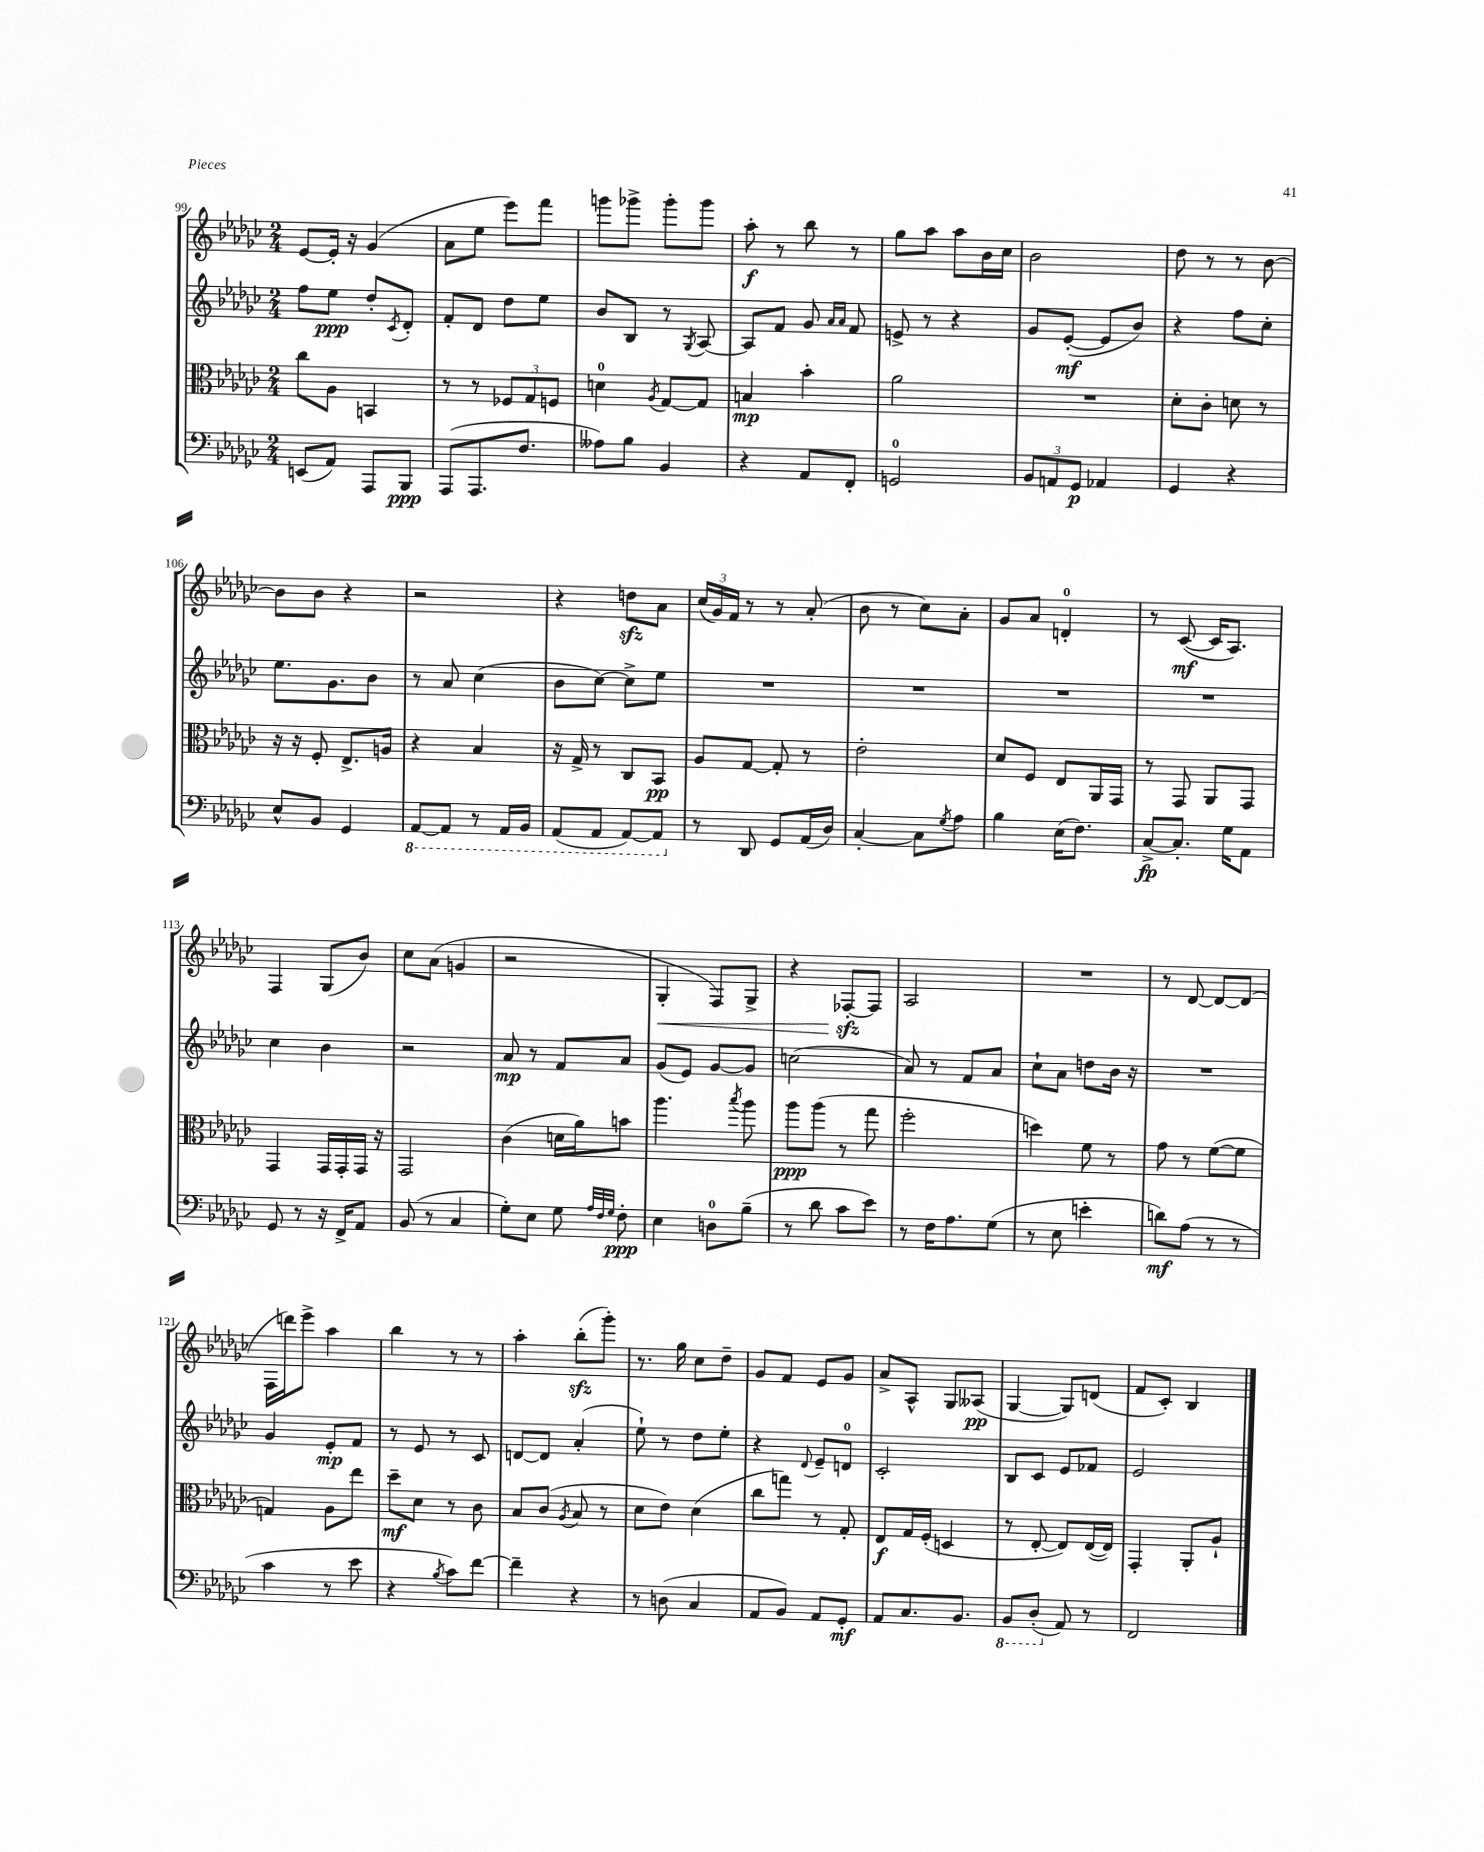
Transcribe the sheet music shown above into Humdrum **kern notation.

**kern	**dynam	**kern	**dynam	**kern	**dynam	**kern	**dynam
*part4	*part4	*part3	*part3	*part2	*part2	*part1	*part1
*staff4	*staff4	*staff3	*staff3	*staff2	*staff2	*staff1	*staff1
*clefF4	*	*clefC3	*	*clefG2	*	*clefG2	*
*k[b-e-a-d-g-c-]	*	*k[b-e-a-d-g-c-]	*	*k[b-e-a-d-g-c-]	*	*k[b-e-a-d-g-c-]	*
*M2/4	*	*M2/4	*	*M2/4	*	*M2/4	*
=99	=99	=99	=99	=99	=99	=99	=99
(8EEn/L	.	8cc-\L	.	8ff\L	.	[8e-/L	.
8AA-/J)	.	8A-\J	.	8ee-\J	ppp	16e-'/Jk]	.
.	.	.	.	.	.	16r	.
8AAA-/L	.	4BBn/	.	8dd-'/L	.	(4g-/	.
.	.	.	.	8qc-/	.	.	.
8BBB-/J	ppp	.	.	8d-'/J	.	.	.
=100	=100	=100	=100	=100	=100	=100	=100
(8AAA-/L	.	8r	.	8f'/L	.	8a-\L	.
8.AAA-/	.	8r	.	8d-/J	.	8ee-\J	.
.	.	12F-X/L	.	8dd-\L	.	8eee-\L)	.
8.F/J	.	.	.	.	.	.	.
.	.	12G-/	.	.	.	.	.
.	.	.	.	8ee-\J	.	8fff\J	.
.	.	12Fn/J	.	.	.	.	.
=101	=101	=101	=101	=101	=101	=101	=101
8A--X\L)	.	4dn\	.	8b-/L	.	8gggn\L	.
8B-\J	.	.	.	8B-/J	.	8ggg-X^\J	.
.	.	8qA-/	.	.	.	.	.
4BB-/	.	[8G-/L	.	8r	.	8ggg-'\L	.
.	.	.	.	8qG-/	.	.	.
.	.	8G-/J]	.	[8A-/	.	8ggg-\J	.
=102	=102	=102	=102	=102	=102	=102	=102
4r	.	4Bn/	mp	8A-/L]	.	8aa-'\	f
.	.	.	.	8f/J	.	8r	.
8AA-/L	.	4b-'\	.	8g-/	.	8bb-\	.
.	.	.	.	16qqa-/LL	.	.	.
.	.	.	.	16qqa-/JJ	.	.	.
8FF'/J	.	.	.	8f/	.	8r	.
=103	=103	=103	=103	=103	=103	=103	=103
2GGn/	.	2a-\	.	8en^/	.	8gg-\L	.
.	.	.	.	8r	.	8aa-\J	.
.	.	.	.	4r	.	8aa-\L	.
.	.	.	.	.	.	16b-\L	.
.	.	.	.	.	.	16cc-\JJ	.
=104	=104	=104	=104	=104	=104	=104	=104
12BB-/L	.	2r	.	8g-/L	.	2b-\	.
12AAn/	.	.	.	.	.	.	.
.	.	.	.	([8e-'/J	mf	.	.
12GG-/J	p	.	.	.	.	.	.
4AA-X/	.	.	.	8e-/L]	.	.	.
.	.	.	.	8b-/J)	.	.	.
=105	=105	=105	=105	=105	=105	=105	=105
4GG-/	.	8d-'\L	.	4r	.	8dd-\	.
.	.	8c-'\J	.	.	.	8r	.
4r	.	8dn\	.	8ff\L	.	8r	.
.	.	8r	.	8cc-'\J	.	[8b-\	.
!!LO:LB:g=z
=106	=106	=106	=106	=106	=106	=106	=106
8E-^^/L	.	16r	.	8.ee-\L	.	8b-\L]	.
.	.	16r	.	.	.	.	.
8BB-/J	.	8F'/	.	.	.	8b-\J	.
.	.	.	.	8.g-\	.	.	.
4GG-/	.	8.E-^/L	.	.	.	4r	.
.	.	.	.	8b-\J	.	.	.
.	.	16An/Jk	.	.	.	.	.
=107	=107	=107	=107	=107	=107	=107	=107
*8ba	*	*	*	*	*	*	*
[8AAA-/L	.	4r	.	8r	.	2r	.
8AAA-/J]	.	.	.	8a-/	.	.	.
8r	.	4B-/	.	(4cc-\	.	.	.
16AAA-/LL	.	.	.	.	.	.	.
16BBB-/JJ	.	.	.	.	.	.	.
=108	=108	=108	=108	=108	=108	=108	=108
(8AAA-/L	.	16r	.	8b-\L	.	4r	.
.	.	16G-^/	.	.	.	.	.
8AAA-/J	.	8r	.	[8cc-\J)	.	.	.
[8AAA-/L)	.	8C-/L	.	8cc-^\L]	.	8ddnzz\L	.
8AAA-/J]	.	8BB-/J	pp	8ee-\J	.	8a-\J	.
=109	=109	=109	=109	=109	=109	=109	=109
*X8ba	*	*	*	*	*	*	*
8r	.	8A-/L	.	2r	.	(24cc-/LL	.
.	.	.	.	.	.	24g-/)	.
.	.	.	.	.	.	24f/JJ	.
8DD-/	.	[8G-/J	.	.	.	8r	.
8GG-/L	.	8G-'/]	.	.	.	8r	.
(16AA-/L	.	8r	.	.	.	(8a-'/	.
16D-/JJ)	.	.	.	.	.	.	.
=110	=110	=110	=110	=110	=110	=110	=110
[4C-'/	.	2e-'\	.	2r	.	8b-\	.
.	.	.	.	.	.	8r	.
8C-\L]	.	.	.	.	.	8cc-\L)	.
8qG-/	.	.	.	.	.	.	.
8A-\J	.	.	.	.	.	8a-'\J	.
=111	=111	=111	=111	=111	=111	=111	=111
4B-\	.	8d-/L	.	2r	.	8g-/L	.
.	.	8F/J	.	.	.	8a-/J	.
(16E-\KL	.	8E-/L	.	.	.	4dn'/	.
8.F\J)	.	.	.	.	.	.	.
.	.	16AA-/L	.	.	.	.	.
.	.	16GG-/JJ	.	.	.	.	.
=112	=112	=112	=112	=112	=112	=112	=112
[8C-^/L	fp	8r	.	2r	.	8r	.
8.C-'/J]	.	8GG-/	.	.	.	([8c-/	mf
.	.	8AA-/L	.	.	.	16c-/KL]	.
16G-\KL	.	.	.	.	.	8.A-/J)	.
8AA-\J	.	8GG-/J	.	.	.	.	.
!!LO:LB:g=z
=113	=113	=113	=113	=113	=113	=113	=113
8GG-/	.	4GG-/	.	4cc-\	.	4F/	.
8r	.	.	.	.	.	.	.
16r	.	16GG-/LL	.	4b-\	.	(8G-/L	.
16FF^/KL	.	16GG-'/	.	.	.	.	.
8AA-/J	.	16GG-/JJ	.	.	.	8b-/J)	.
.	.	16r	.	.	.	.	.
=114	=114	=114	=114	=114	=114	=114	=114
(8BB-/	.	2GG-/	.	2r	.	8cc-\L	.
8r	.	.	.	.	.	(8a-\J	.
4C-/	.	.	.	.	.	4gn/	.
=115	=115	=115	=115	=115	=115	=115	=115
8G-'\L)	.	(4c-\	.	8a-/	mp	2r	.
8E-\J	.	.	.	8r	.	.	.
8G-\	.	16dn\LL	.	8f/L	.	.	.
.	.	16a-\J)	.	.	.	.	.
32qqA-/LLL	.	.	.	.	.	.	.
32qqF/	.	.	.	.	.	.	.
32qqG-/JJJ	.	.	.	.	.	.	.
8F'\	ppp	8bn\J	.	8a-/J	.	.	.
=116	=116	=116	=116	=116	=116	=116	=116
!	!	!	!	!	!	!	!LO:HP:b
4E-\	.	4.aa-\	.	(8g-/L	.	4G-'/	<
.	.	.	.	8e-/J)	.	.	.
8Dn\L	.	.	.	[8g-/L	.	8F/L)	.
.	.	8qbb-/	.	.	.	.	.
(8B-~\J	.	8aa-\	.	8g-/J]	.	8G-^/J	.
=117	=117	=117	=117	=117	=117	=117	=117
8r	.	8aa-\L	ppp	(2ccn\	.	4r	.
8d-\	.	(8aa-\J	.	.	.	.	.
8c-\L	.	8r	.	.	.	[8F-Xzz'/L	.
8e-\J)	.	8gg-\	.	.	.	8F-/J]	[
=118	=118	=118	=118	=118	=118	=118	=118
8r	.	2ff'\	.	8a-/)	.	2A-/	.
16F\KL	.	.	.	8r	.	.	.
8.A-\	.	.	.	.	.	.	.
.	.	.	.	8f/L	.	.	.
(8G-\J	.	.	.	8a-/J	.	.	.
=119	=119	=119	=119	=119	=119	=119	=119
8r	.	4ddn\)	.	8cc-`\L	.	2r	.
8E-\	.	.	.	8a-\J	.	.	.
4en'\	.	8f\	.	8ddn\L	.	.	.
.	.	8r	.	16b-\Jk	.	.	.
.	.	.	.	16r	.	.	.
=120	=120	=120	=120	=120	=120	=120	=120
8dn\L)	mf	8g-\	.	2r	.	8r	.
(8A-\J	.	8r	.	.	.	[8d-/	.
8r	.	([8f\L	.	.	.	8d-/L_	.
8r	.	8f\J]	.	.	.	(8d-/J]	.
!!LO:LB:g=z
=121	=121	=121	=121	=121	=121	=121	=121
4c-\	.	4Gn/)	.	4g-/	.	16F\LL	.
.	.	.	.	.	.	16dddn\J)	.
.	.	.	.	.	.	8eee-^\J	.
8r	.	8A-\L	.	8e-'/L	mp	4aa-\	.
8e-\	.	8ee-\J	.	8f/J	.	.	.
=122	=122	=122	=122	=122	=122	=122	=122
4r	.	8dd-~\L	mf	8r	.	4bb-\	.
.	.	8d-\J	.	8e-/	.	.	.
8qB-/	.	.	.	.	.	.	.
8c-\L)	.	8r	.	8r	.	8r	.
[8f\J	.	8c-\	.	8c-/	.	8r	.
=123	=123	=123	=123	=123	=123	=123	=123
4f~\]	.	8B-/L	.	[8dn/L	.	4aa-'\	.
.	.	(8c-/J	.	8d/J]	.	.	.
.	.	8qA-/	.	.	.	.	.
4r	.	8B-/	.	(4a-'/	.	(8bb-zz'\L	.
.	.	8r	.	.	.	8ggg-'\J)	.
=124	=124	=124	=124	=124	=124	=124	=124
8r	.	8d-\L	.	8ee-`\)	.	8.r	.
(8Dn\	.	8e-\J)	.	8r	.	.	.
.	.	.	.	.	.	16gg-\	.
4C-/	.	(4d-\	.	8dd-\L	.	8cc-\L	.
.	.	.	.	8ee-'\J	.	8dd-~\J	.
=125	=125	=125	=125	=125	=125	=125	=125
8AA-/L	.	8cc-\L	.	4r	.	8g-/L	.
8BB-/J)	.	8ggn\J)	.	.	.	8f/J	.
.	.	.	.	8qqd-/	.	.	.
8AA-/L	.	8r	.	8e-~/L	.	8e-/L	.
8GG-'/J	mf	8G-'/	.	8dn/J	.	8g-/J	.
=126	=126	=126	=126	=126	=126	=126	=126
8AA-/L	.	8E-/L	f	2c-'/	.	8a-^/L	.
8.C-/	.	16G-/L	.	.	.	8A-^^/J	.
.	.	(16F'/JJ	.	.	.	.	.
.	.	4Dn/	.	.	.	8G-/L	.
8.BB-/J	.	.	.	.	.	.	.
.	.	.	.	.	.	(8A--X/J	pp
=127	=127	=127	=127	=127	=127	=127	=127
*8ba	*	*	*	*	*	*	*
8BBB-/L	.	8r	.	8B-/L	.	[4G-/	.
(8DD-'/J	.	[8E-'/	.	8c-/J	.	.	.
*X8ba	*	*	*	*	*	*	*
8AA-/)	.	8E-/L])	.	8e-/L	.	8G-/L])	.
8r	.	([16E-/L	.	8f-X/J	.	(8dn/J	.
.	.	16E-/JJ])	.	.	.	.	.
=128	=128	=128	=128	=128	=128	=128	=128
2FF/	.	4GG-'/	.	2e-/	.	8f/L	.
.	.	.	.	.	.	8c-'/J)	.
.	.	8AA-'/L	.	.	.	4B-/	.
.	.	8A-`/J	.	.	.	.	.
==	==	==	==	==	==	==	==
*-	*-	*-	*-	*-	*-	*-	*-
